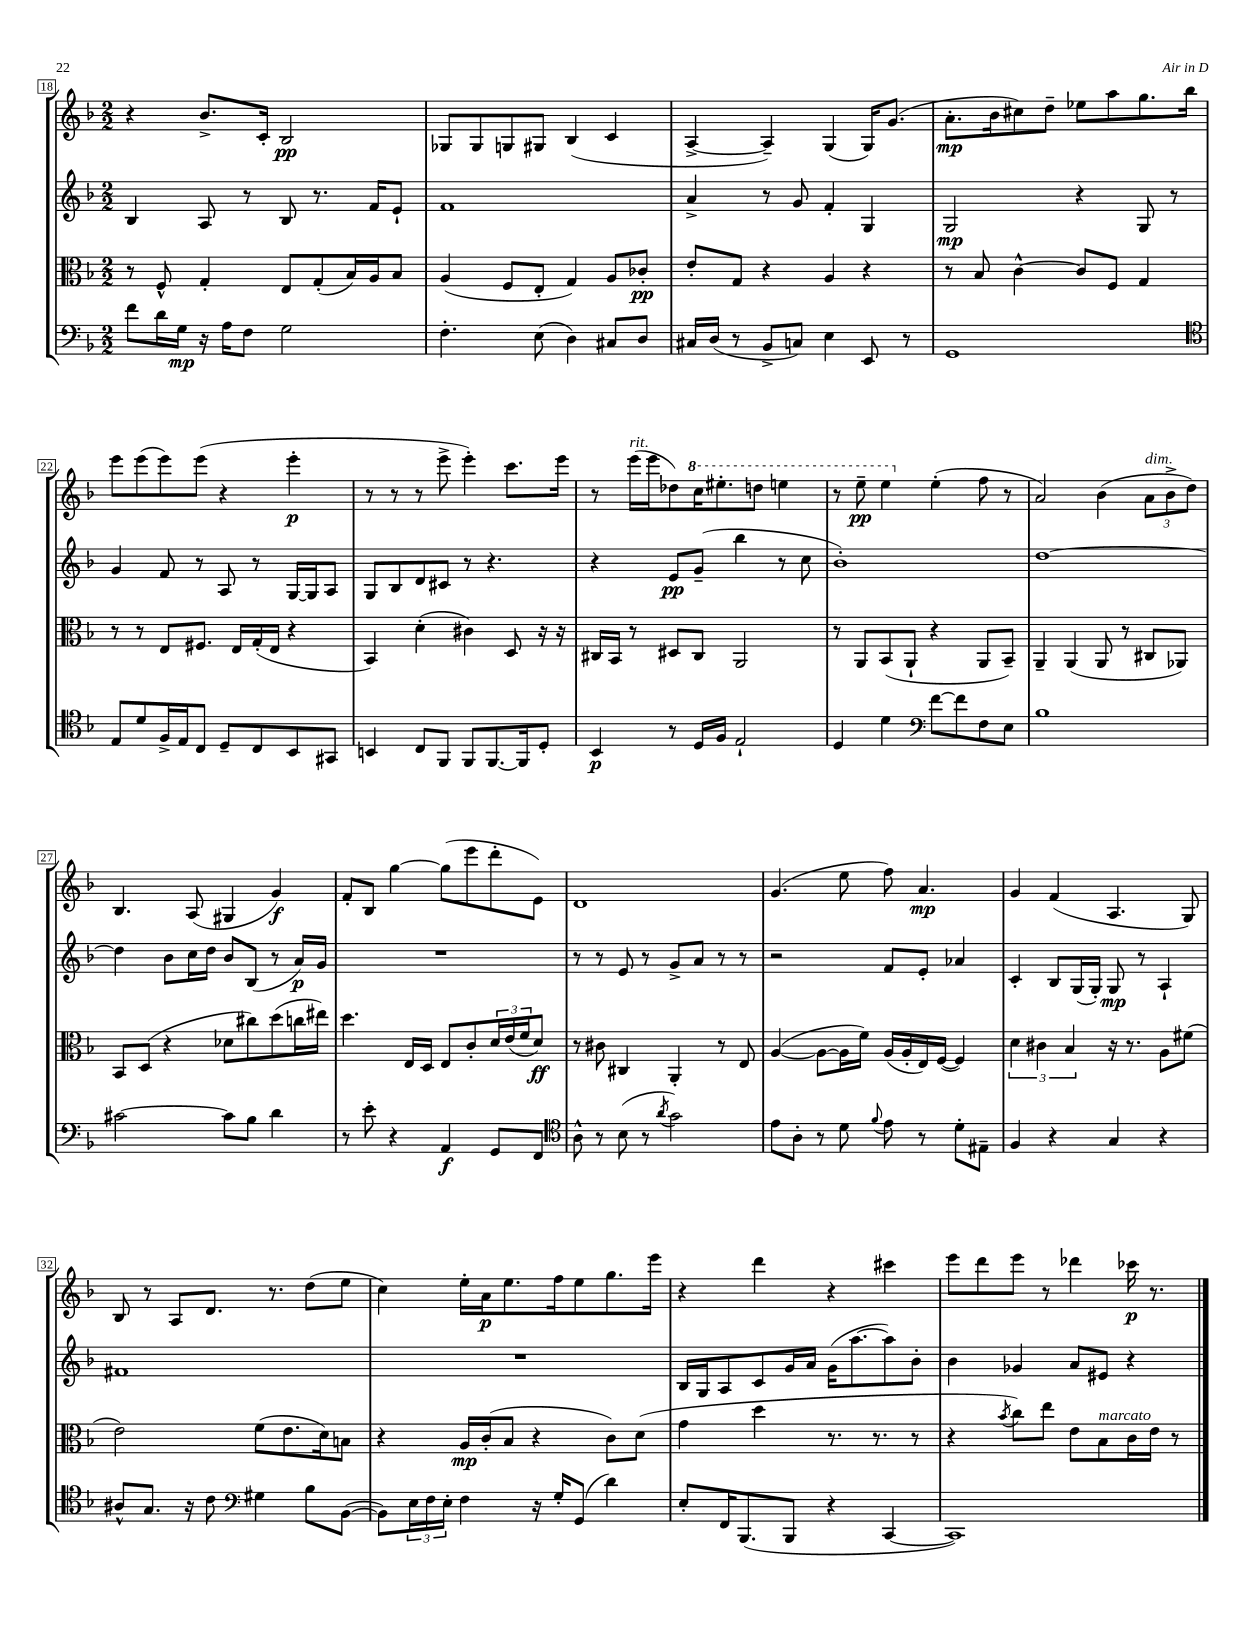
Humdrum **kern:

**kern	**dynam	**kern	**dynam	**kern	**dynam	**kern	**dynam
*part4	*part4	*part3	*part3	*part2	*part2	*part1	*part1
*staff4	*staff4	*staff3	*staff3	*staff2	*staff2	*staff1	*staff1
*clefF4	*	*clefC3	*	*clefG2	*	*clefG2	*
*k[b-]	*	*k[b-]	*	*k[b-]	*	*k[b-]	*
*M2/2	*	*M2/2	*	*M2/2	*	*M2/2	*
=18	=18	=18	=18	=18	=18	=18	=18
8f\L	.	8r	.	4B-/	.	4r	.
16d\L	.	8F^^/	.	.	.	.	.
16G\JJ	mp	.	.	.	.	.	.
16r	.	4G'/	.	8A/	.	8.b-^/L	.
16A\KL	.	.	.	.	.	.	.
8F\J	.	.	.	8r	.	.	.
.	.	.	.	.	.	16c'/Jk	.
2G\	.	8E/L	.	8B-/	.	2B-/	pp
.	.	(8G'/	.	8.r	.	.	.
.	.	16B-/L)	.	.	.	.	.
.	.	16A/J	.	16f/KL	.	.	.
.	.	8B-/J	.	8e`/J	.	.	.
=19	=19	=19	=19	=19	=19	=19	=19
4.F'\	.	(4A/	.	1f	.	8G-X/L	.
.	.	.	.	.	.	8G-/	.
.	.	8F/L	.	.	.	8Gn/	.
(8E\	.	8E'/J	.	.	.	8G#X/J	.
4D\)	.	4G/)	.	.	.	(4B-/	.
8C#X/L	.	8A/L	.	.	.	4c/	.
8D/J	.	8c-X'/J	pp	.	.	.	.
=20	=20	=20	=20	=20	=20	=20	=20
16C#X/LL	.	8e'/L	.	4a^/	.	[4A^/	.
(16D/JJ	.	.	.	.	.	.	.
8r	.	8G/J	.	.	.	.	.
8BB-^/L	.	4r	.	8r	.	4A~/])	.
8Cn/J)	.	.	.	8g/	.	.	.
4E\	.	4A/	.	4f'/	.	(4G/	.
8EE/	.	4r	.	4G/	.	16G/KL)	.
.	.	.	.	.	.	(8.g/J	.
8r	.	.	.	.	.	.	.
=21	=21	=21	=21	=21	=21	=21	=21
1GG	.	8r	.	2G/	mp	8.a'\L	mp
.	.	8B-/	.	.	.	.	.
.	.	.	.	.	.	16b-\k	.
.	.	[4c^^\	.	.	.	8cc#X\)	.
.	.	.	.	.	.	8dd~\J	.
.	.	8c/L]	.	4r	.	8ee-X\L	.
.	.	8F/J	.	.	.	8aa\	.
.	.	4G/	.	8G/	.	8.gg\	.
.	.	.	.	8r	.	.	.
.	.	.	.	.	.	16bb-\Jk	.
!!LO:LB:g=z
=22	=22	=22	=22	=22	=22	=22	=22
*clefC4	*	*	*	*	*	*	*
8E/L	.	8r	.	4g/	.	8eee\L	.
8d/	.	8r	.	.	.	(8eee\	.
16F^/L	.	8E/L	.	8f/	.	8eee\)	.
16E/J	.	.	.	.	.	.	.
8C/J	.	8.F#X/J	.	8r	.	(8eee\J	.
8D~/L	.	.	.	8A/	.	4r	.
.	.	16E/LL	.	.	.	.	.
8C/	.	(16G'/	.	8r	.	.	.
.	.	16E/JJ	.	.	.	.	.
8BB-/	.	4r	.	[16G/LL	.	4eee'\	p
.	.	.	.	16G/J]	.	.	.
8GG#X/J	.	.	.	8A/J	.	.	.
=23	=23	=23	=23	=23	=23	=23	=23
4BBn/	.	4BB-/)	.	8G/L	.	8r	.
.	.	.	.	8B-/	.	8r	.
8C/L	.	(4d'\	.	8d/	.	8r	.
8FF/J	.	.	.	8c#X/J	.	8eee^\	.
8FF/L	.	4c#X\)	.	8r	.	4eee'\)	.
[8.FF/	.	.	.	4.r	.	.	.
.	.	8D/	.	.	.	8.ccc\L	.
16FF/k]	.	.	.	.	.	.	.
8D'/J	.	16r	.	.	.	.	.
.	.	16r	.	.	.	16eee\Jk	.
=24	=24	=24	=24	=24	=24	=24	=24
4BB-/	p	16C#X/LL	.	4r	.	8r	.
.	.	16BB-/JJ	.	.	.	.	.
!	!	!	!	!	!	!LO:TX:a:i:t=rit.	!
.	.	8r	.	.	.	(16eee\LL	.
.	.	.	.	.	.	16eee\J	.
8r	.	8D#X/L	.	8e/L	pp	8dd-X\)	.
*	*	*	*	*	*	*8va	*
16D/LL	.	8C#/J	.	(8g~/J	.	16ccc\K	.
16F/JJ	.	.	.	.	.	8.eee#X'\	.
2E`/	.	2AA/	.	4bb-\	.	.	.
.	.	.	.	.	.	8dddn\J	.
.	.	.	.	8r	.	4eeen\	.
.	.	.	.	8cc\	.	.	.
=25	=25	=25	=25	=25	=25	=25	=25
4D/	.	8r	.	1b-')	.	8r	.
.	.	8AA/L	.	.	.	8eee~\	pp
4d\	.	(8BB-/	.	.	.	4eee\	.
.	.	8AA`/J	.	.	.	.	.
*clefF4	*	*	*	*	*	*	*
*	*	*	*	*	*	*X8va	*
[8f\L	.	4r	.	.	.	(4ee'\	.
8f\]	.	.	.	.	.	.	.
8F\	.	8AA/L	.	.	.	8ff\	.
8E\J	.	8BB-~/J)	.	.	.	8r	.
=26	=26	=26	=26	=26	=26	=26	=26
1B-	.	4AA~/	.	[1dd	.	2a/)	.
.	.	(4AA/	.	.	.	.	.
.	.	8AA/	.	.	.	(4b-\	.
.	.	8r	.	.	.	.	.
!	!	!	!	!	!	!LO:TX:a:i:t=dim.	!
.	.	8C#X/L	.	.	.	12a\L	.
.	.	.	.	.	.	12b-^\	.
.	.	8AA-X/J)	.	.	.	.	.
.	.	.	.	.	.	12dd\J)	.
!!LO:LB:g=z
=27	=27	=27	=27	=27	=27	=27	=27
[2c#X\	.	8BB-/L	.	4dd\]	.	4.B-/	.
.	.	(8D/J	.	.	.	.	.
.	.	4r	.	8b-\L	.	.	.
.	.	.	.	16cc\L	.	(8A/	.
.	.	.	.	16dd\JJ	.	.	.
8c#\L]	.	8d-X\L	.	8b-/L	.	4G#X/	.
8B-\J	.	8cc#X\)	.	(8B-/J	.	.	.
4d\	.	(8dd\	.	8r	.	4g/)	f
.	.	16ccn\L	.	16a/LL)	p	.	.
.	.	16ee#X\JJ)	.	16g/JJ	.	.	.
=28	=28	=28	=28	=28	=28	=28	=28
8r	.	4.dd\	.	1r	.	8f'/L	.
8e'\	.	.	.	.	.	8B-/J	.
4r	.	.	.	.	.	[4gg\	.
.	.	16E/LL	.	.	.	.	.
.	.	16D/JJ	.	.	.	.	.
4AA/	f	8E/L	.	.	.	(8gg\L]	.
.	.	8c'/	.	.	.	8eee\	.
8GG/L	.	24d/L	.	.	.	8ddd'\	.
.	.	(24e/	.	.	.	.	.
.	.	24f/J	.	.	.	.	.
8FF/J	.	8d/J)	ff	.	.	8e\J)	.
=29	=29	=29	=29	=29	=29	=29	=29
*clefC4	*	*	*	*	*	*	*
8A^^\	.	8r	.	8r	.	1d	.
8r	.	8c#X\	.	8r	.	.	.
(8B-\	.	4C#X/	.	8e/	.	.	.
8r	.	.	.	8r	.	.	.
8qa/	.	.	.	.	.	.	.
2g\)	.	4AA'/	.	8g^/L	.	.	.
.	.	.	.	8a/J	.	.	.
.	.	8r	.	8r	.	.	.
.	.	8E/	.	8r	.	.	.
=30	=30	=30	=30	=30	=30	=30	=30
8e\L	.	([4A/	.	2r	.	(4.g/	.
8A'\J	.	.	.	.	.	.	.
8r	.	8A\L_	.	.	.	.	.
8d\	.	16A\L]	.	.	.	8ee\	.
.	.	16f\JJ)	.	.	.	.	.
8qqf/	.	.	.	.	.	.	.
8e\	.	(16A/LL	.	8f/L	.	8ff\)	.
.	.	16A'/	.	.	.	.	.
8r	.	16E/)	.	8e'/J	.	4.a/	mp
.	.	([16F/JJ	.	.	.	.	.
8d'\L	.	4F/])	.	4a-X/	.	.	.
8E#X~\J	.	.	.	.	.	.	.
=31	=31	=31	=31	=31	=31	=31	=31
4F/	.	6d\	.	4c'/	.	4g/	.
.	.	6c#X\	.	.	.	.	.
4r	.	.	.	8B-/L	.	(4f/	.
.	.	6B-/	.	.	.	.	.
.	.	.	.	(16G/L	.	.	.
.	.	.	.	16G'/JJ)	.	.	.
4G/	.	16r	.	8G/	mp	4.A/	.
.	.	8.r	.	.	.	.	.
.	.	.	.	8r	.	.	.
4r	.	8A\L	.	4A`/	.	.	.
.	.	(8f#X\J	.	.	.	8G/)	.
!!LO:LB:g=z
=32	=32	=32	=32	=32	=32	=32	=32
8A#X^^/L	.	2e\)	.	1f#X	.	8B-/	.
8.G/J	.	.	.	.	.	8r	.
.	.	.	.	.	.	8A/L	.
16r	.	.	.	.	.	.	.
8c\	.	.	.	.	.	8.d/J	.
*clefF4	*	*	*	*	*	*	*
4G#X\	.	(8f\L	.	.	.	.	.
.	.	.	.	.	.	8.r	.
.	.	8.e\	.	.	.	.	.
8B-\L	.	.	.	.	.	(8dd\L	.
.	.	16d\k)	.	.	.	.	.
([8BB-\J	.	8Bn\J	.	.	.	8ee\J	.
=33	=33	=33	=33	=33	=33	=33	=33
8BB-\L])	.	4r	.	1r	.	4cc\)	.
24E\L	.	.	.	.	.	.	.
24F\	.	.	.	.	.	.	.
24E'\JJ	.	.	.	.	.	.	.
4F\	.	16A/LL	mp	.	.	16ee'\LL	.
.	.	(16c'/J	.	.	.	16a\J	p
.	.	8B-/J	.	.	.	8.ee\	.
16r	.	4r	.	.	.	.	.
16G'/KL	.	.	.	.	.	16ff\k	.
(8GG/J	.	.	.	.	.	8ee\	.
4d\)	.	8c\L)	.	.	.	8.gg\	.
.	.	(8d\J	.	.	.	.	.
.	.	.	.	.	.	16eee\Jk	.
=34	=34	=34	=34	=34	=34	=34	=34
8E'/L	.	4g\	.	16B-/LL	.	4r	.
.	.	.	.	16G/J	.	.	.
16FF/K	.	.	.	8A/	.	.	.
(8.BBB-/	.	.	.	.	.	.	.
.	.	4dd\	.	8c/	.	4ddd\	.
8BBB-/J	.	.	.	16g/L	.	.	.
.	.	.	.	16a/JJ	.	.	.
4r	.	8.r	.	(16g\KL	.	4r	.
.	.	.	.	[8.aa\	.	.	.
.	.	8.r	.	.	.	.	.
[4CC/	.	.	.	8aa\])	.	4ccc#X\	.
.	.	8r	.	8b-'\J	.	.	.
=35	=35	=35	=35	=35	=35	=35	=35
1CC])	.	4r	.	4b-\	.	8eee\L	.
.	.	.	.	.	.	8ddd\	.
.	.	8qb-/	.	.	.	.	.
.	.	8cc\L)	.	4g-X/	.	8eee\J	.
.	.	8ee\J	.	.	.	8r	.
.	.	8e\L	.	8a/L	.	4ddd-X\	.
!	!	!LO:TX:a:i:t=marcato	!	!	!	!	!
.	.	8B-\	.	8e#X/J	.	.	.
.	.	16c\L	.	4r	.	16ccc-X\	p
.	.	16e\JJ	.	.	.	8.r	.
.	.	8r	.	.	.	.	.
==	==	==	==	==	==	==	==
*-	*-	*-	*-	*-	*-	*-	*-
